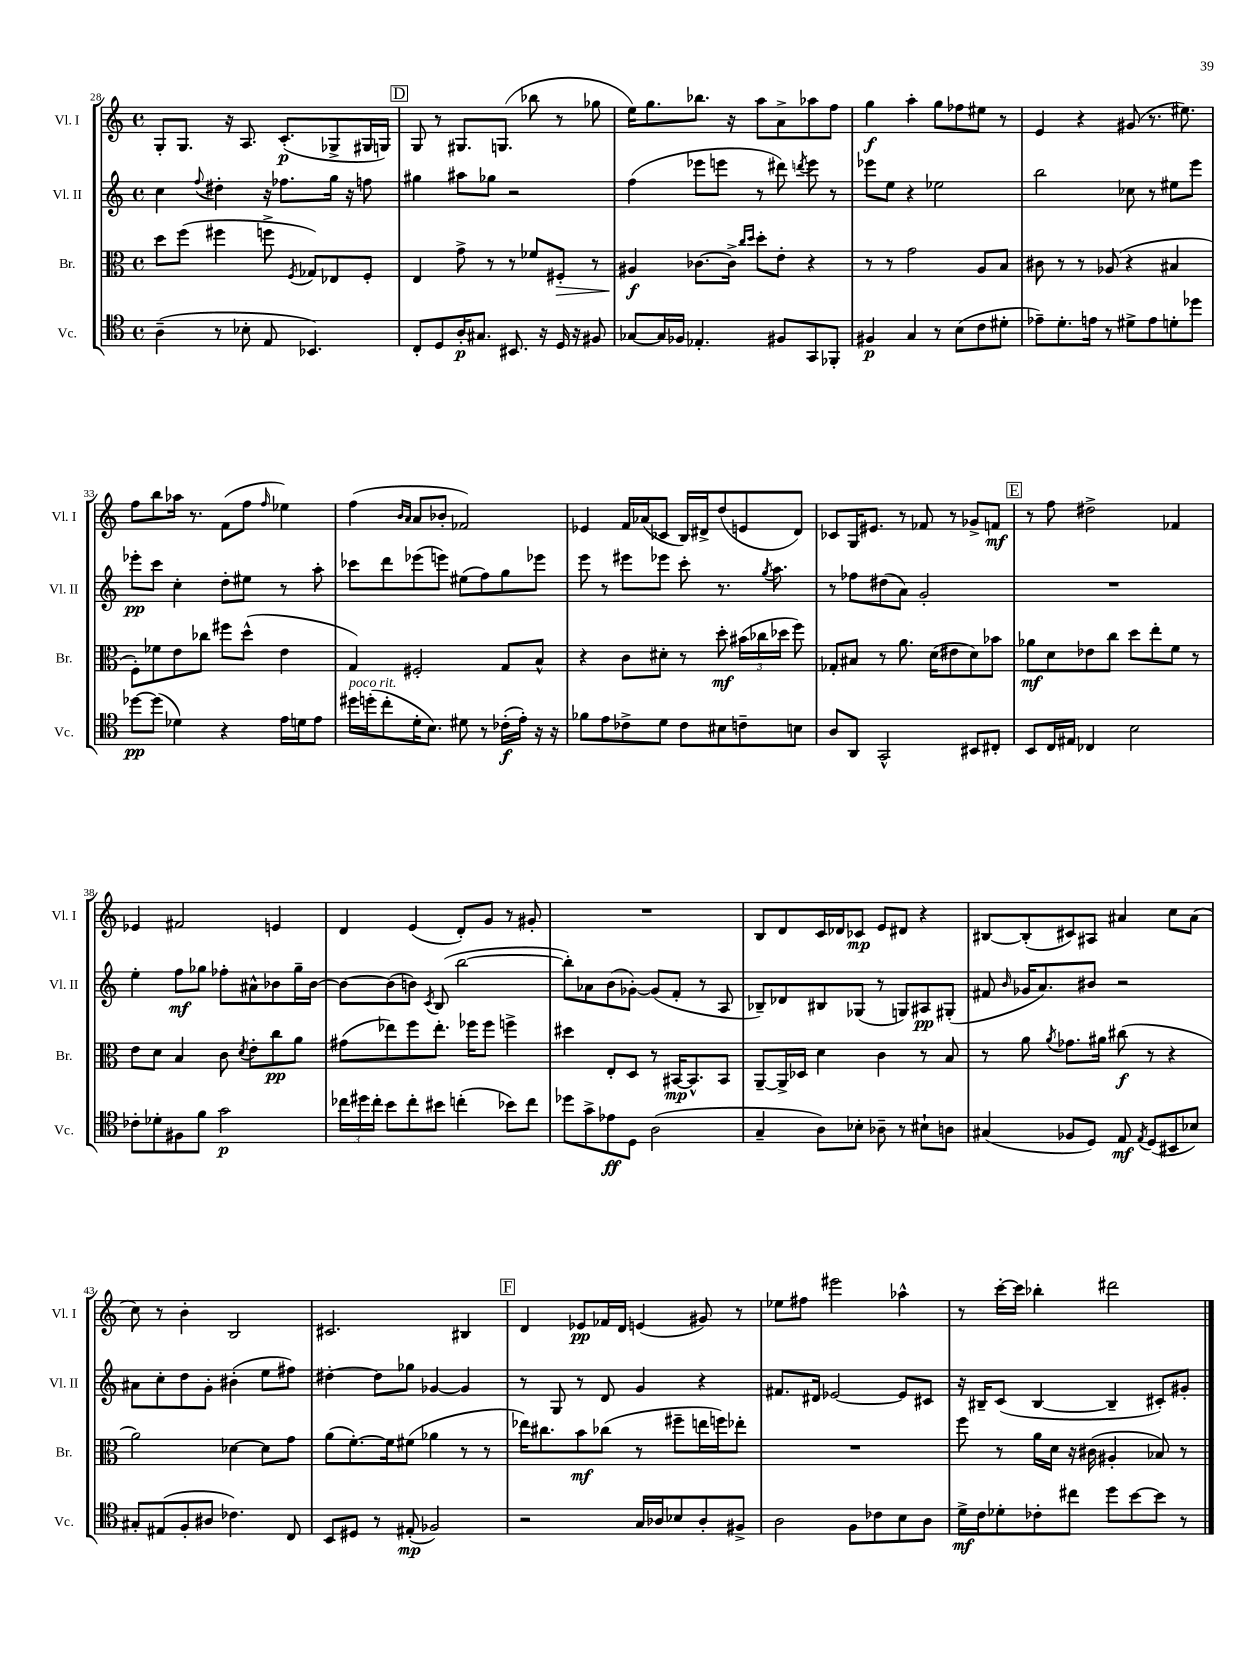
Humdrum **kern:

**kern	**kern	**kern	**kern
*staff4	*staff3	*staff2	*staff1
*clefC4	*clefC3	*clefG2	*clefG2
*k[]	*k[]	*k[]	*k[]
*M4/4	*M4/4	*M4/4	*M4/4
*met(c)	*met(c)	*met(c)	*met(c)
(4A~	8dd	4cc	8G'
.	(8ff	.	8.G
.	.	8qqff	.
8r	4ff#	4dd#'	.
.	.	.	16r
8B-'	.	.	8.A
8E	8ff^	16r	.
.	.	8.ff-	(8.c'
.	8qF	.	.
4.BB-)	8G-)	.	.
.	8E-	16gg	8G-^
.	.	16r	.
.	8F'	8ff	16G#
.	.	.	16G)
=	=	=	=
8C'	4E	4gg#	8G
8D	.	.	8r
16A'	8g^	8aa#	8.G#
8.G#	.	.	.
.	8r	8gg-	.
.	.	.	(8.G
8.BB#	8r	2r	.
.	8f-	.	8bb-
16r	.	.	.
16D	8F#'	.	8r
16r	.	.	.
8F#	8r	.	8gg-
=	=	=	=
[8G-	4A#	(4ff	16ee)
.	.	.	8.gg
16G-]	.	.	.
16F-	.	.	.
4.E-'	[8.c-	8eee-	8.bb-
.	.	8eee	.
.	16c-^]	.	16r
.	16qqcc	.	.
.	16qqdd	.	.
.	8dd'	8r	8aa
8F#	8e'	8ddd#)	8a^
.	.	8qddd	.
8GG	4r	8eee	8aa-
8FF-'	.	8r	8ff
=	=	=	=
4F#	8r	8eee-	4gg
.	8r	8ee	.
4G	2g	4r	4aa'
8r	.	2ee-	8gg
(8B	.	.	8ff-
8c	8A	.	8ee#
8d#'	8B	.	8r
=	=	=	=
8e-~)	8c#	2bb	4e
8.d'	8r	.	.
.	8r	.	4r
16e	.	.	.
8r	(8A-	.	.
8d#^	4r	8cc-	(8g#
8e	.	8r	8.r
8d'	4B#	8ee#	.
.	.	.	8.ee#)
8dd-	.	8eee	.
=	=	=	=
[8dd-	8F')	8eee-'	8ff
(8dd-]	8f-	8ccc	8bb
4d-)	8e	4cc'	16aa-
.	.	.	8.r
.	8cc-	.	.
4r	8ff#	8dd'	(8f
.	(8dd^^	8ee#	8ff
.	.	.	16qqff
16e	4e	8r	4ee-)
16d	.	.	.
8e	.	8aa'	.
=	=	=	=
16dd#	4G)	8ccc-	(4ff
(16dd'	.	.	.
8cc'	.	8ddd	.
.	.	.	16qqb
.	.	.	16qqa
16d'	2F#'	(8eee-	8a
8.B)	.	.	.
.	.	8eee)	8b-'
8d#	.	(8ee#	2f-)
8r	.	8ff)	.
(16c-'	8G	8gg	.
16e')	.	.	.
16r	8B^^	8eee-	.
16r	.	.	.
=	=	=	=
8f-	4r	8eee	4e-
8e	.	8r	.
8c-^	8c	8eee#	16f
.	.	.	(16a-
8d	8d#'	8eee-	8c-
8c-	8r	8ccc'	16B)
.	.	.	16d#^
8B#	8dd'	8.r	(8dd
8c~	(24b#	.	8e
.	24cc-	.	.
.	.	8qgg	.
.	.	8.aa	.
.	24dd-	.	.
8B	8ff)	.	8d#)
=	=	=	=
8A	8G-'	8r	8c-
8AA	8B#	8ff-	16G
.	.	.	8.e#
2GG^^	8r	(8dd#	.
.	8.a	8a)	8r
.	.	2g'	8f-
.	(16d	.	.
.	8e#	.	8r
8BB#	8d)	.	8g-^
8C#'	8b-	.	8f
=	=	=	=
8BB	8a-	1r	8r
16C	8d	.	8ff
16E#	.	.	.
4C-	8e-	.	2dd#^
.	8cc	.	.
2B	8dd	.	.
.	8ee'	.	.
.	8f	.	4f-
.	8r	.	.
=	=	=	=
8c-'	8e	4ee'	4e-
8d-'	8d	.	.
8F#	4B	8ff	2f#
8f	.	8gg-	.
2g	8c	8ff-'	.
.	8qd	.	.
.	8e'	8a#^^	.
.	8cc	8b-	4e
.	8a	16gg-~	.
.	.	[16b-	.
=	=	=	=
24cc-	(8g#	8b-_	4d
24dd#	.	.	.
24cc-'	.	.	.
8b	8ee-)	(8b-]	.
8cc-'	8ff	8b)	(4e
.	.	8qc	.
8b#	8.ee-'	(8B	.
(4cc'	.	[2bb	8d')
.	16ff-	.	.
.	8ff-	.	8g
8b-)	4ff^	.	8r
8cc	.	.	8g#'
=	=	=	=
8dd-	4dd#	8bb'])	1r
8g^	.	8a-	.
8e-	8E'	(8b	.
8D	8D	[8g-')	.
(2A	8r	(8g-]	.
.	[16BB#	8f'	.
.	8.BB#^^]	.	.
.	.	8r	.
.	8BB#	8A	.
=	=	=	=
4G~	[8AA~	8B-~)	8B
.	16AA^]	8d-	8d
.	16D-	.	.
8A)	4d	8B#	16c
.	.	.	16d-
8B-'	.	(8G-	8c-
8A-~	4c	8r	8e
8r	.	8G)	8d#
8B#`	8r	8A#	4r
8A	8B	(8G#'	.
=	=	=	=
(4G#	8r	8f#	[8B#
.	.	16qqb	.
.	8a	16g-	(8B#']
.	.	8.a)	.
.	8qa	.	.
8F-	8.g-	.	8c#)
8D)	.	8b#	8A#
.	16a#	.	.
8E	(8cc#	2r	4a#
8qE	.	.	.
(8D	8r	.	.
8BB#	4r	.	8cc
8B-)	.	.	(8a#
=	=	=	=
8G#'	2a)	8a#	8cc)
(8E#	.	8cc'	8r
8F'	.	8dd	4b'
8A#	.	8g'	.
4.c-)	[4d-	(4b#'	2B
.	8d-]	8ee	.
8C	8g	8ff#)	.
=	=	=	=
8BB	(8a	[4dd#'	2.c#
8D#	[8.f')	.	.
8r	.	8dd#]	.
.	16f]	.	.
(8E#'	(8f#	8gg-	.
2F-)	4a-	[4g-	.
.	8r	4g-]	4B#
.	8r	.	.
=	=	=	=
2r	16ee-)	8r	4d
.	8.cc#	.	.
.	.	8G	.
.	8b	8r	8e-
.	(8cc-	8d	16f-
.	.	.	16d
16G	8r	4g	(4e
16A-	.	.	.
8B-	8ff#~	.	.
8A-'	16ee	4r	8g#)
.	16ff)	.	.
8F#^	8ee-'	.	8r
=	=	=	=
2A	1r	8.f#	8ee-
.	.	.	8ff#
.	.	16d#	.
.	.	[2e-	2eee#
8F	.	.	.
8c-	.	.	.
8B	.	8e-]	4aa-^^
8A	.	8c#	.
=	=	=	=
16d^	8ff	16r	8r
16c	.	16B#~	.
8d-'	8r	(8c	[16ccc'
.	.	.	16ccc]
8c-'	16a	[4B#	4bb-'
.	16d	.	.
8cc#	16r	.	.
.	(16c#	.	.
8dd	4A#'	4B#~]	2ddd#
[8b	.	.	.
8b]	8B-)	8c#')	.
8r	8r	8g#'	.
==	==	==	==
*-	*-	*-	*-
